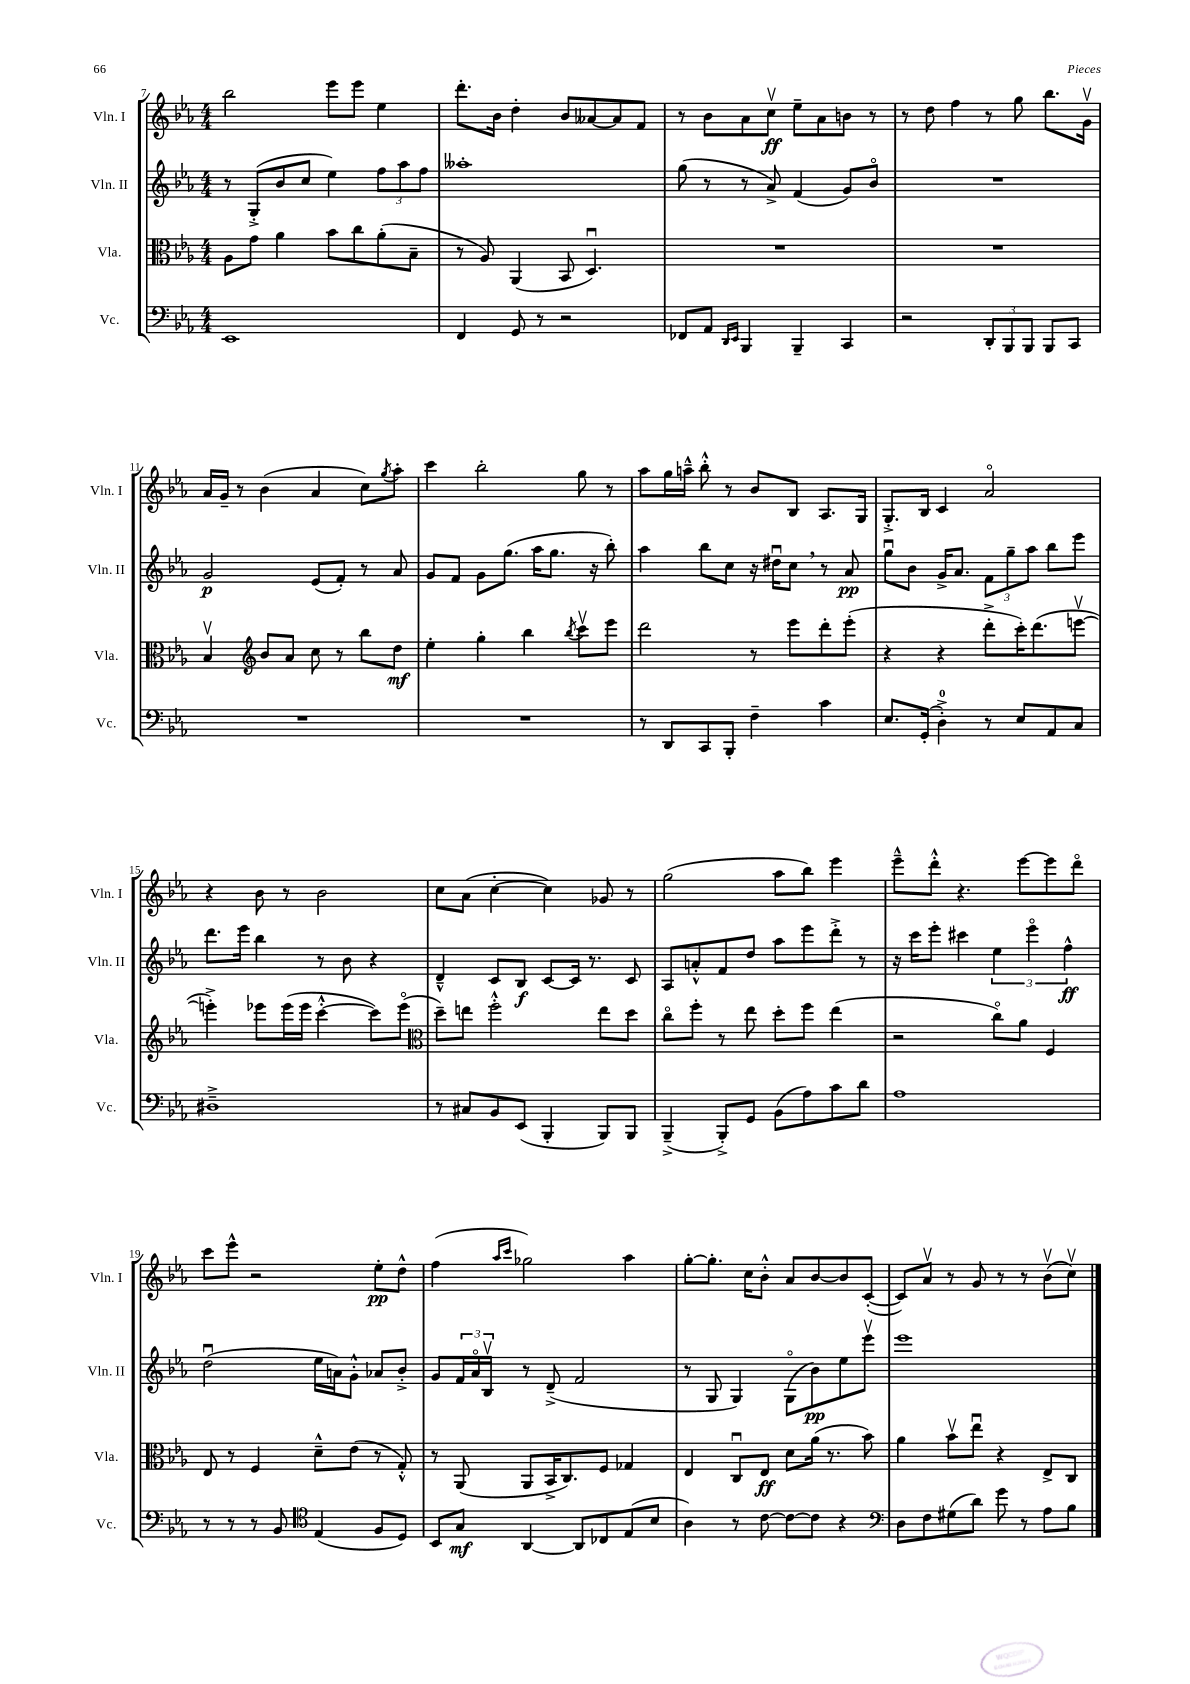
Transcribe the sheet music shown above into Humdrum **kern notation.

**kern	**kern	**kern	**kern
*staff4	*staff3	*staff2	*staff1
*clefF4	*clefC3	*clefG2	*clefG2
*k[b-e-a-]	*k[b-e-a-]	*k[b-e-a-]	*k[b-e-a-]
*M4/4	*M4/4	*M4/4	*M4/4
1EE-	8A-	8r	2bb-
.	8g	(8G'^	.
.	4a-	8b-	.
.	.	8cc	.
.	8b-	4ee-)	8eee-
.	8cc	.	8eee-
.	(8a-'	12ff	4ee-
.	.	12aa-	.
.	8B-~	.	.
.	.	12ff	.
=	=	=	=
4FF	8r	1aa--'	8.ddd'
.	8A-)	.	.
.	.	.	16b-
8GG	(4AA-	.	4dd'
8r	.	.	.
2r	8BB-	.	8b-
.	4.Du)	.	[8a--
.	.	.	8a--]
.	.	.	8f
=	=	=	=
8FF-	1r	(8gg	8r
8AA-	.	8r	8b-
16qqDD	.	.	.
16qqEE-	.	.	.
4BBB-	.	8r	8a-
.	.	8a-^)	8ccv
4BBB-~	.	(4f	8ee-~
.	.	.	8a-
4CC	.	8g)	8b
.	.	8b-o	8r
=	=	=	=
2r	1r	1r	8r
.	.	.	8dd
.	.	.	4ff
12DD'	.	.	8r
12BBB-	.	.	.
.	.	.	8gg
12BBB-	.	.	.
8BBB-	.	.	8.bb-
8CC	.	.	.
.	.	.	16gv
=	=	=	=
1r	4B-v	2g	16a-
.	.	.	16g~
.	.	.	8r
*	*clefG2	*	*
.	8b-	.	(4b-
.	8a-	.	.
.	8cc	(8e-	4a-
.	8r	8f')	.
.	8bb-	8r	8cc)
.	.	.	8qgg
.	8dd	8a-	8aa-'
=	=	=	=
1r	4ee-'	8g	4ccc
.	.	8f	.
.	4gg'	8g	2bb-'
.	.	(8.gg	.
.	4bb-	.	.
.	.	16aa-	.
.	.	8.gg	.
.	8qbb-	.	.
.	8cccv	.	8gg
.	.	16r	.
.	8eee-	8bb-')	8r
=	=	=	=
8r	2ddd	4aa-	8aa-
8DD	.	.	16gg
.	.	.	16aa~^^
8CC	.	8bb-	8bb-'^^
8BBB-'	.	8cc	8r
4F~	8r	16r	8b-
.	.	16dd#u	.
.	8eee-	8cc	8B-
4c	8ddd'	8r	8.A-
.	(8eee-'	8a-	.
.	.	.	16G
=	=	=	=
8.E-	4r	8ggu	8.G'^
.	.	8b-	.
(16GG'	.	.	16B-
4D'^)	4r	16g^	4c
.	.	8.a-	.
8r	8ddd'^	12f	2a-o
.	.	12gg~	.
8E-	16ccc')	.	.
.	.	12aa-	.
.	(8.ddd	.	.
8AA-	.	8bb-	.
8C	[8eeev	8eee-	.
=	=	=	=
1D#~^	4eee'^])	8.ddd	4r
.	.	16eee-	.
.	8eee-	4bb-	8b-
.	(16eee-	.	8r
.	16eee-	.	.
.	[4ccc'^^	8r	2b-
.	.	8b-	.
.	8ccc])	4r	.
.	(8eee-o	.	.
=	=	=	=
*	*clefC3	*	*
8r	8dd~)	4d~^^	8cc
8C#	8ee	.	(8a-
8BB-	2ff'^^	8c	[4cc'
(8EE-	.	8B-	.
4BBB-'	.	[8c	4cc])
.	.	16c]	.
.	.	8.r	.
8BBB-)	8ee	.	8g-
8BBB-	8dd	8c	8r
=	=	=	=
(4BBB-~^	8cco	8A-	(2gg
.	8ff'	8a'^^	.
8BBB-'^)	8r	8f	.
8GG	8ee-	8dd	.
(8BB-	8dd'	8aa-	8aa-
8A-)	8ff	8eee-	8bb-)
8c	(4ee-	8ddd'^	4eee-
8d	.	8r	.
=	=	=	=
1A-	2r	16r	8eee-~^^
.	.	16ccc	.
.	.	8eee-'	8ddd'^^
.	.	4ccc#	4.r
.	8cco)	6ee-	.
.	8a-	.	[8eee-
.	.	6eee-o	.
.	4F	.	8eee-]
.	.	6ff^^	.
.	.	.	8dddo
=	=	=	=
8r	8E-	(2ddu	8ccc
8r	8r	.	8eee-^^
8r	4F	.	2r
8BB-	.	.	.
*clefC4	*	*	*
(4E-	8d~^^	16ee-	.
.	.	16a)	.
.	(8e-	8g'^^	.
8F	8r	8a-	8ee-'
8D)	8G'^^)	8b-'^	8dd^^
=	=	=	=
8BB-	8r	8g	(4ff
8G	(8AA-	24f	.
.	.	24a-o	.
.	.	24B-v	.
.	.	.	16qqaa-
.	.	.	16qqccc
[4AA-	8AA-	8r	2gg-)
.	16BB-^	(8d~^	.
.	8.C)	.	.
8AA-]	.	2f	.
8C-	8F	.	.
(8E-	4G-	.	4aa-
8B-	.	.	.
=	=	=	=
4A-)	4E-	8r	[8gg'
.	.	8G	8.gg']
8r	8Cu	4G)	.
.	.	.	16cc
[8c	8E-	.	8b-'^^
8c_	8d	(8Go	8a-
8c]	(16a-	8b-)	[8b-
.	8.r	.	.
4r	.	8ee-	8b-]
.	8b-)	8eee-v	([8c'
=	=	=	=
*clefF4	*	*	*
8D	4a-	1eee-	8c])
8F	.	.	8a-v
(8G#	8b-v	.	8r
8d)	8ee-u	.	8g
8g	4r	.	8r
8r	.	.	8r
8A-	8E-^	.	(8b-v
8B-	8C	.	8ccv)
==	==	==	==
*-	*-	*-	*-
